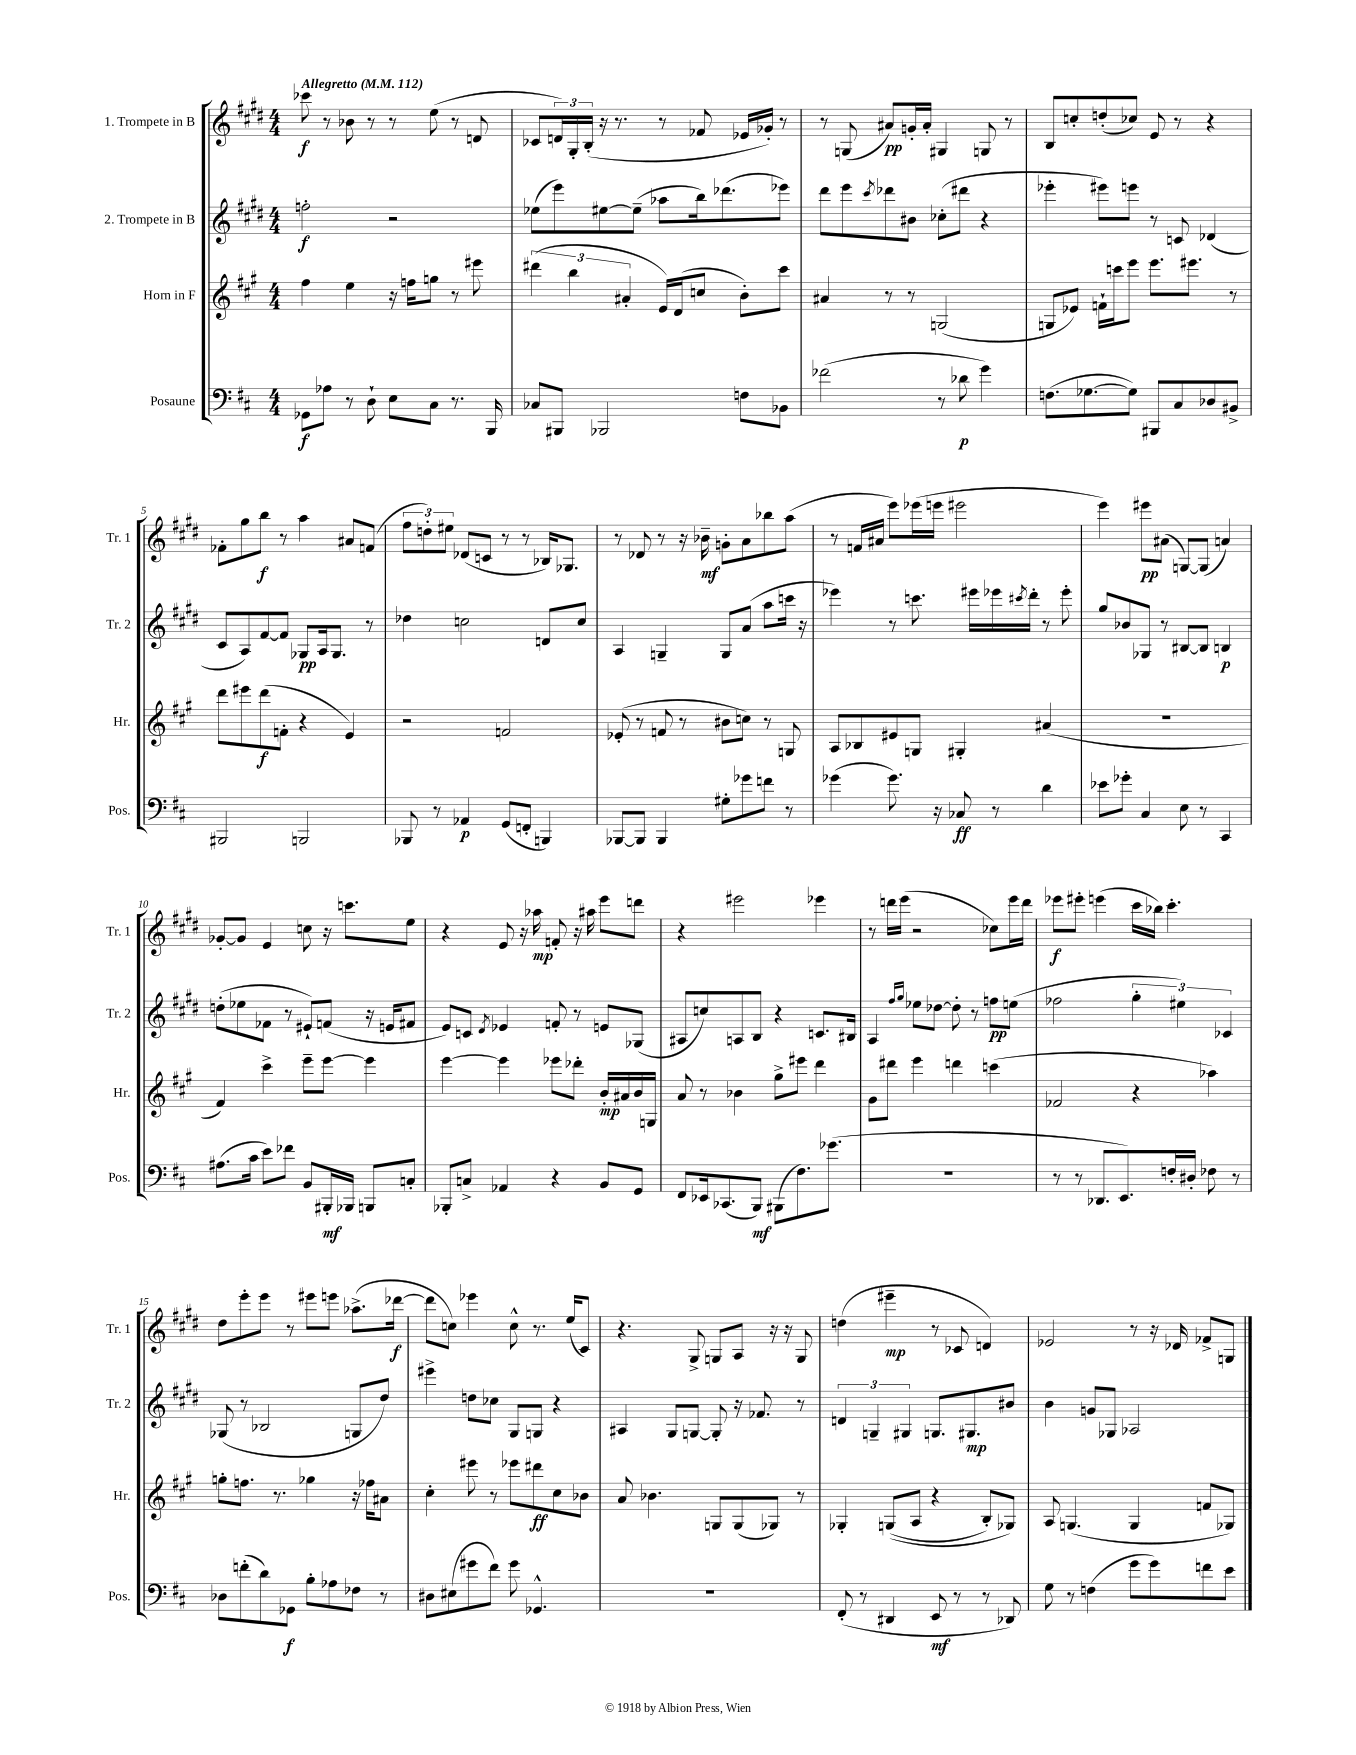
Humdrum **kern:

**kern	**kern	**kern	**kern
*staff4	*staff3	*staff2	*staff1
*clefF4	*clefG2	*clefG2	*clefG2
*k[f#c#]	*k[f#c#g#]	*k[f#c#g#d#]	*k[f#c#g#d#]
*M4/4	*M4/4	*M4/4	*M4/4
*MM112	*MM112	*MM112	*MM112
8GG-	4ff#	2ff'	8ccc-
8A-	.	.	8r
8r	4ee	.	8b-
8D`	.	.	8r
8E	16r	2r	8r
.	16ff	.	.
8C#	8gg	.	(8ee
8.r	8r	.	8r
.	8eee#	.	8d
16BBB	.	.	.
=	=	=	=
8C-	(6ddd#	(8ee-	8c-
8BBB#	.	8eee)	24d)
.	6bb	.	24G#'
.	.	.	(24B'
2BBB-	.	[8ee#	16r
.	.	.	8.r
.	6a#'	.	.
.	.	(8ee#~]	.
.	16e)	8aa-	8r
.	(16d	.	.
.	8cc	16bb)	8f-
.	.	(8.ddd-	.
8F	8b')	.	16e-
.	.	.	16g-')
8BB-	8ccc#	8eee-)	8r
=	=	=	=
(2f-	4a#	8ddd#	8r
.	.	8eee	(8G
.	.	8qccc#	.
.	8r	8ddd-	8a#)
.	8r	8b#	16g'
.	.	.	16a#'
8r	(2G	(8cc-'	4G#
8d-	.	8ddd#	.
4g)	.	4r	8G
.	.	.	8r
=	=	=	=
(8.F	8G	4eee-'	8B
.	8e-)	.	8cc'
[8.G-	.	.	.
.	16f`	8eee#)	(8dd'
.	16ccc	.	.
8G-])	8eee	8eee	8cc-)
8BBB#	8.eee	8r	8e
8C#	.	8c	8r
.	8.eee#	.	.
8D-	.	(4d-	4r
8BB#^	8r	.	.
=	=	=	=
2BBB#	8ddd	8c#	8f-'
.	8eee#	8A)	8gg#
.	(8ddd	[8f#	8bb
.	8f'	8f#]	8r
2BBB	4r	8G-	4aa
.	.	16A	.
.	.	8.G-	.
.	4e)	.	8a#
.	.	8r	(8f
=	=	=	=
8BBB-	2r	4dd-	12ff#
.	.	.	12dd')
8r	.	.	.
.	.	.	12ee#
4AA-	.	2cc	(8d-
.	.	.	8c
(8GG	2f	.	8r
8FF'	.	.	8r
4BBB)	.	8d	16B-)
.	.	.	8.G-
.	.	8cc	.
=	=	=	=
[8BBB-	(8e-'	4A	8r
8BBB-]	8r	.	8d-
4BBB-	8f	4G~	8r
.	8r	.	16r
.	.	.	16b-~
8G#'	8b#	8G	8g'
8g-	8cc)	(8a	8a
8f	8r	8aa	8bb-
8r	8G	16ccc	(8aa
.	.	16r	.
=	=	=	=
(4g-	8A	4eee-)	8r
.	8B-	.	16f
.	.	.	16a#
8.g-)	8e#	8r	8eee)
.	8G	8.ccc	(16eee-
16r	.	.	16eee
8C-	4G#'	.	2eee#
.	.	16eee#	.
8r	.	16eee-	.
.	.	8qccc#	.
.	.	16ddd#'	.
4d	(4a#	8r	.
.	.	8eee-'	.
=	=	=	=
8e-	1r	8gg#	4eee)
8g-'	.	8b-	.
4C#	.	8G-	8eee#
.	.	8r	(8a#
8E	.	[8B#	[8G)
8r	.	8B#]	(8G]
4CC#	.	4B	4a)
=	=	=	=
(8.A#	4f#)	(8dd'	[8g-'
.	.	8ee-	8g-]
16c#	.	.	.
8e)	4ccc#^	8f-	4e
8f-	.	8r	.
8BB	8eee~	8e#`)	8cc
16BBB#'	[8eee	(8f	16r
16BBB-	.	.	8.ccc
8BBB	4eee]	16r	.
.	.	16e	.
8C'	.	8f#	8ee
=	=	=	=
8BBB-'	[4eee	8e)	4r
8C^	.	8c	.
.	.	8qd#	.
4AA-	4eee]	4e-	8e
.	.	.	16r
.	.	.	16aa-
4r	8eee-	8f'	8f'
.	8ddd-'	8r	16r
.	.	.	16aa#
8BB	16b'	8e	8eee
.	16a#	.	.
8GG	16b	(8G-	8ddd
.	16G	.	.
=	=	=	=
8FF#	8a	8A#	4r
16EE-	8r	8cc)	.
(8.CC-	.	.	.
.	4b-	8A	2eee#
8BBB)	.	8B	.
(8BBB#	8gg#^	4r	.
8.F#)	8eee#	.	.
.	4ddd	8.c	4eee-
(8.g-	.	.	.
.	.	16B#	.
=	=	=	=
1r	8g#	4A	8r
.	8ddd#	.	16ddd
.	.	.	(16eee
.	.	16qqff#	.
.	.	16qqgg#	.
.	4eee	8ee-	2r
.	.	[8dd-	.
.	4ddd	8dd-']	.
.	.	8r	.
.	(4ccc	8ff	8cc-)
.	.	(8ee	16eee
.	.	.	16ddd
=	=	=	=
8r	2f-	2ff-	8eee-
8r	.	.	8eee#'
8.DD-	.	.	(4eee
8.EE)	.	.	.
.	4r	6gg#'	16ccc#
.	.	.	16bb-)
16F'	.	.	4.ccc#'
.	.	6ee#)	.
16D#'	.	.	.
8F-	4aa-)	.	.
.	.	6c-	.
8r	.	.	.
=	=	=	=
8D-	8gg'	(8G-	8dd#
(8f'	8.ff	8r	8eee'
8d)	.	2B-	8eee
.	8.r	.	.
8GG-	.	.	8r
8B'	4gg-	.	8eee#
8A-	.	.	8eee
8F-	16r	8G	(8.aa-^
.	16ff-	.	.
8r	8a#	8dd#)	.
.	.	.	[16ddd-
=	=	=	=
8D#	4cc#'	4eee#^	8ddd-]
(8E#	.	.	8cc)
8g#	8eee#	8dd	4eee-
8f#)	8r	8cc-	.
8g#	8eee-	8G#	8cc^^
4.GG-^^	8ddd#	8G	8.r
.	8cc#	4r	.
.	.	.	(16ee
.	8b-	.	8c#)
=	=	=	=
1r	8a	4A#	4.r
.	4.b-	.	.
.	.	8G#	.
.	.	[8G	8G#^
.	8G	8G']	8G
.	(8G	16r	8A
.	.	8.f-	.
.	8G-)	.	16r
.	.	.	16r
.	8r	8r	8G
=	=	=	=
(8FF#'	4G-'	6d	(4dd
8r	.	.	.
.	.	6G~	.
4DD#	&((8G	.	4eee#~
.	.	6G#	.
.	8A	.	.
8EE	4r	8.G	8r
8r	.	.	8c-
.	.	8.G#	.
8r	8B')	.	4d)
8DD-)	8G-&)	8b#	.
=	=	=	=
8G	8A	4b	2e-
8r	(4.G	.	.
(4F	.	8g	.
.	.	8G-	.
8g	4G	2A-	8r
8g)	.	.	16r
.	.	.	16d-
8f	8f	.	8f-^
8e	8G-)	.	8G
==	==	==	==
*-	*-	*-	*-
